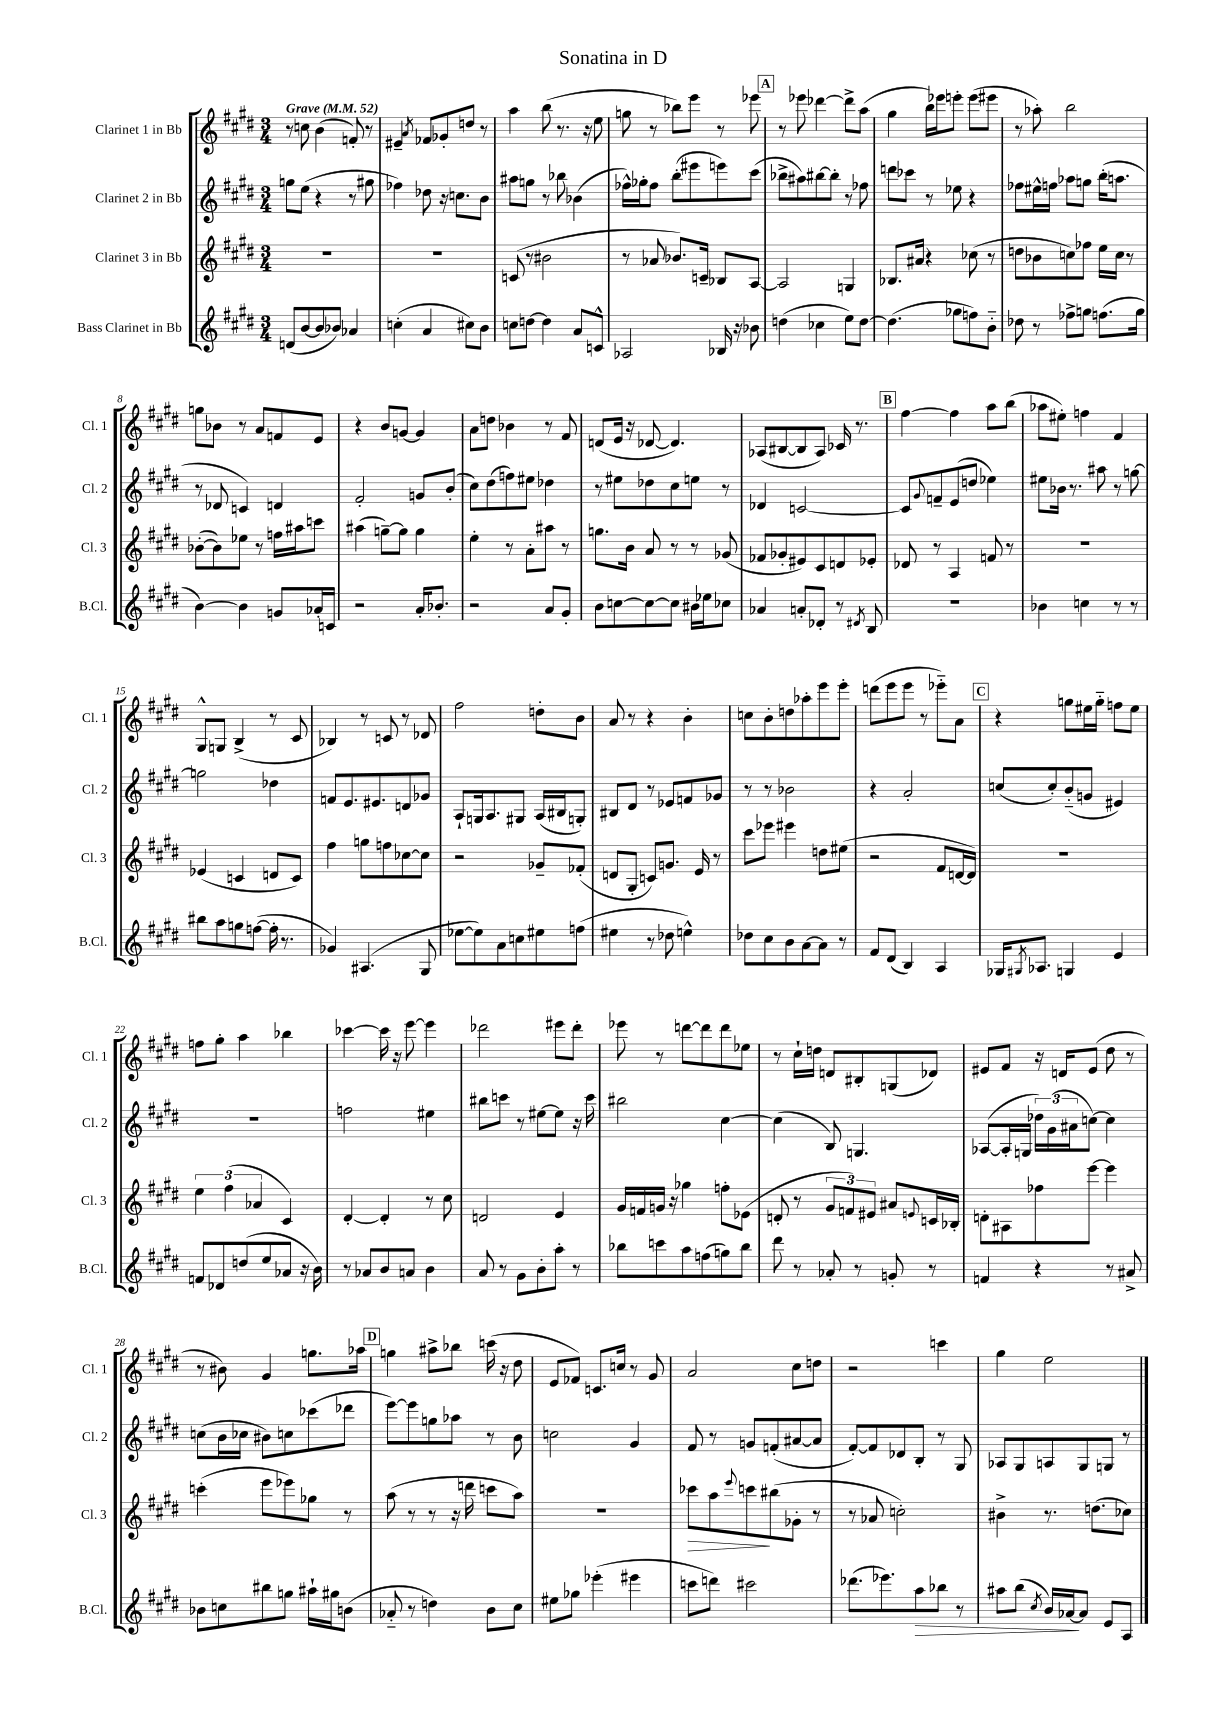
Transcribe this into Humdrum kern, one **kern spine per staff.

**kern	**dynam	**kern	**dynam	**kern	**kern
*part4	*part4	*part3	*part3	*part2	*part1
*staff4	*staff4	*staff3	*staff3	*staff2	*staff1
*I"Bass Clarinet in Bb	*	*I"Clarinet 3 in Bb	*	*I"Clarinet 2 in Bb	*I"Clarinet 1 in Bb
*I'B.Cl.	*	*I'Cl. 3	*	*I'Cl. 2	*I'Cl. 1
*clefG2	*	*clefG2	*	*clefG2	*clefG2
*k[f#c#g#d#]	*	*k[f#c#g#d#]	*	*k[f#c#g#d#]	*k[f#c#g#d#]
*M3/4	*	*M3/4	*	*M3/4	*M3/4
*MM52	*	*MM52	*	*MM52	*MM52
=1	=1	=1	=1	=1	=1
!	!	!	!	!	!LO:TX:a:B:t=Grave
(8dn/L	.	2.r	.	8ggn\L	8r
[8b/	.	.	.	(8ee\J	8ccn\
8b/]	.	.	.	4r	(4b\
8b-X/J)	.	.	.	.	.
4a-X/	.	.	.	8r	8fn'/)
.	.	.	.	8gg#X\	8r
=2	=2	=2	=2	=2	=2
(4ccn'\	.	2.r	.	4ff-X\)	4e#X~/
.	.	.	.	.	8qa/
4a/	.	.	.	8dd-X\	8f-X/L
.	.	.	.	16r	8g-X'/
.	.	.	.	8.ccn\L	.
8cc#X\L)	.	.	.	.	8ddn/J
8b\J	.	.	.	8b\J	8r
=3	=3	=3	=3	=3	=3
8ccn\L	.	(8cn/	.	8aa#X\L	4aa\
[8ddn\J	.	8r	.	8ggn\J	.
4dd\]	.	2b#X\	.	8r	(8bb\
.	.	.	.	8bb-X\	8.r
8a/L	.	.	.	(4b-X\	.
.	.	.	.	.	16r
8cn^^/J	.	.	.	.	8ee\
=4	=4	=4	=4	=4	=4
2A-X/	.	8r	.	16ff-X^^\LL)	8ggn\
.	.	.	.	16gg-X'\J	.
.	.	8a-X/	.	8ff-\J	8r
.	.	8.b-X/L)	.	(8bb'\L	8bb-X\L)
.	.	.	.	8eee#X\	8eee\J
.	.	16cn~/Jk	.	.	.
16B-X/	.	8B-X/L	.	8eeen\)	8r
16r	.	.	.	.	.
8b-X\	.	[8A/J	.	(8ccc#\J	8eee-X\
!!LO:REH:place=s1:t=A
=5	=5	=5	=5	=5	=5
(4ddn\	.	2A/]	.	8bb-X^\L	8r
.	.	.	.	8aa#X\)	8eee-X\
4cc-X\	.	.	.	[8bb#X\	[4ddd-X\
.	.	.	.	8bb#'\J]	.
8ee\L)	.	4Gn/	.	8r	8ddd-^\L]
[8dd\J	.	.	.	8ff-X\	(8aa\J
=6	=6	=6	=6	=6	=6
(4.dd\]	.	8.B-X/L	.	8dddn\L	4gg#\
.	.	.	.	8ccc-X\J	.
.	.	16a#X/Jk	.	.	.
.	.	4r	.	8r	16bb\LL)
.	.	.	.	.	16eee-X\J
8gg-X\L	.	.	.	8ee-X\	8eeen'\J
8ffn\)	.	(8cc-X\	.	4r	(8eee\L
8b\J	.	8r	.	.	8eee#X\J
=7	=7	=7	=7	=7	=7
8dd-X\	.	8ddn\L	.	8ff-X\L	8r
8r	.	8b-X\	.	16ee#X^^\L	8aa-X'\)
.	.	.	.	16ffn\JJ	.
8ff-X^\L	.	8ccn\)	.	8aa-X\L	2bb\
8ggn\J	.	8ff-X\J	.	8ggn\J	.
(8.ffn\L	.	16ee\LL	.	(16bb'\KL	.
.	.	16cc\JJ	.	8.aan\J	.
.	.	8r	.	.	.
16gg\Jk	.	.	.	.	.
!!LO:LB:g=z
=8	=8	=8	=8	=8	=8
[4b\)	.	([8b-X'\L	.	8r	8ggn\L
.	.	8b-\])	.	8d-X/	8b-X\J
4b\]	.	8ee-X\J	.	4cn/)	8r
.	.	8r	.	.	8a/L
8gn/L	.	16ffn\LL	.	4dn/	8fn/
.	.	16aa#X\J	.	.	.
16a-X'/L	.	8cccn\J	.	.	8e/J
16cn/JJ	.	.	.	.	.
=9	=9	=9	=9	=9	=9
2r	.	(4aa#X\	.	2f#'/	4r
.	.	[8ggn~\L)	.	.	8b/L
.	.	8gg\J]	.	.	[8gn/J
16a'/KL	.	4gg\	.	8gn/L	4g/]
8.b-X'/J	.	.	.	.	.
.	.	.	.	(8b'/J	.
=10	=10	=10	=10	=10	=10
2r	.	4ee'\	.	8cc#\L)	8a\L
.	.	.	.	(8dd#\	8ddn\J
.	.	8r	.	8ffn\)	4b-X\
.	.	8a'\L	.	8ee#X\J	.
8a/L	.	8aa#X\J	.	4dd-X\	8r
8g#'/J	.	8r	.	.	8f#/
=11	=11	=11	=11	=11	=11
8b\L	.	8.ggn\L	.	8r	(8dn/L
[8ccn\	.	.	.	8ee#X\L	16e/Jk
.	.	16b\Jk	.	.	16r
8cc\_	.	8a/	.	8dd-X\	[8d-X/
8cc\J]	.	8r	.	8cc#\	4.d-/])
16b#X\LL	.	8r	.	8een\J	.
16ee-X\J	.	.	.	.	.
8cc-X\J	.	(8g-X/	.	8r	.
=12	=12	=12	=12	=12	=12
4a-X/	.	8f-X/L	.	4d-X/	(8A-X/L
.	.	8g-X'/	.	.	[8B#X/
8an'/L	.	8e#X/)	.	[2cn/	8B#/]
8d-X'/J	.	8c#/	.	.	8A-/J)
8r	.	8dn/	.	.	16c-X/
.	.	.	.	.	8.r
8qd#X/	.	.	.	.	.
8B/	.	8e-X'/J	.	.	.
!!LO:REH:place=s1:t=B
=13	=13	=13	=13	=13	=13
2.r	.	8d-X/	.	8c/L]	[4ff#\
.	.	.	.	8qqg#/	.
.	.	8r	.	8fn~/	.
.	.	4A/	.	(8e/	4ff#\]
.	.	.	.	8ddn/J	.
.	.	8fn/	.	4ee-X\)	8aa\L
.	.	8r	.	.	(8bb\J
=14	=14	=14	=14	=14	=14
4b-X\	.	2.r	.	8ee#X\L	8aa-X\L
.	.	.	.	16b-X\Jk	8ee#X'\J)
.	.	.	.	8.r	.
4ccn\	.	.	.	.	4ffn\
.	.	.	.	8aa#X\	.
8r	.	.	.	8r	4f#/
8r	.	.	.	[8ggn\	.
!!LO:LB:g=z
=15	=15	=15	=15	=15	=15
8bb#X\L	.	(4e-X/	.	2ggn\]	8G#^^/L
8aa\	.	.	.	.	8Gn/J
8ggn\	.	4cn/	.	.	(4B^/
([8ffn\J	.	.	.	.	.
16ff'\]	.	8dn/L	.	4dd-X\	8r
8.r	.	.	.	.	.
.	.	8c/J)	.	.	8c#/
=16	=16	=16	=16	=16	=16
4g-X/)	.	4ff#\	.	8fn/L	4B-X/)
.	.	.	.	8.e/	.
(4.A#X/	.	8ggn\L	.	.	8r
.	.	.	.	8.e#X/	.
.	.	8ffn\	.	.	8cn/
.	.	[8cc-X\	.	8dn/	8r
8G#/	.	8cc-\J]	.	8g-X/J	8d-X/
=17	=17	=17	=17	=17	=17
[8ee-X\L	.	2r	.	8A`/L	2ff#\
8ee-\])	.	.	.	16Gn/k	.
.	.	.	.	8.A/	.
8a\	.	.	.	.	.
8ccn\	.	.	.	8G#X/J	.
8ee#X\	.	8g-X~/L	.	(16A/LL	8ddn'\L
.	.	.	.	16B#X/J	.
(8ffn\J	.	(8f-X'/J	.	8Gn'/J)	8b\J
=18	=18	=18	=18	=18	=18
4ee#X\	.	8dn/L	.	8B#X/L	8a/
.	.	8G#'/J	.	8d#/J	8r
8r	.	8cn/L)	.	8r	4r
8dd-X\	.	8.gn/J	.	8e-X/L	.
4een^^\)	.	.	.	8fn/	4b'\
.	.	16e/	.	.	.
.	.	8r	.	8g-X/J	.
=19	=19	=19	=19	=19	=19
8dd-X\L	.	8ccc#\L	.	8r	8ccn\L
8cc#\	.	8eee-X\J	.	8r	8b'\
8b\	.	4eee#X\	.	2b-X\	8ddn\
[8a\	.	.	.	.	8aa-X'\
8a\J]	.	8ddn\L	.	.	8eee\
8r	.	(8ee#X\J	.	.	8eee'\J
=20	=20	=20	=20	=20	=20
8f#/L	.	2r	.	4r	(8dddn\L
(8d#/J	.	.	.	.	8eee\
4B/)	.	.	.	2a'/	8eee\J
.	.	.	.	.	8r
4A/	.	8f#/L	.	.	8eee-X\L)
.	.	[16dn/L	.	.	8a\J
.	.	16d/JJ])	.	.	.
!!LO:REH:place=s1:t=C
=21	=21	=21	=21	=21	=21
16G-X/KL	.	2.r	.	(8ccn/L	4r
8qG#X/	.	.	.	.	.
8.A-X/J	.	.	.	.	.
.	.	.	.	8cc'/)	.
4Gn/	.	.	.	(8b/	8ggn\L
.	.	.	.	8gn/J	16ee#X\L
.	.	.	.	.	16gg\JJ
4e/	.	.	.	4e#X/)	8ffn\L
.	.	.	.	.	8ee#\J
!!LO:LB:g=z
=22	=22	=22	=22	=22	=22
8fn/L	.	6ee\	.	2.r	8ffn\L
8d-X/	.	.	.	.	8gg#'\J
.	.	(6ff#\	.	.	.
(8ddn/	.	.	.	.	4aa\
.	.	6a-X/	.	.	.
8ee/	.	.	.	.	.
8a-X/J	.	4c#/)	.	.	4bb-X\
16r	.	.	.	.	.
16b\)	.	.	.	.	.
=23	=23	=23	=23	=23	=23
8r	.	[4d#'/	.	2ffn\	[4ccc-X\
8a-X/L	.	.	.	.	.
8b/	.	4d#'/]	.	.	16ccc-\]
.	.	.	.	.	16r
8an/J	.	.	.	.	[8eee\
4b\	.	8r	.	4ee#X\	4eee\]
.	.	8cc#\	.	.	.
=24	=24	=24	=24	=24	=24
8a/	.	2dn/	.	8bb#X\L	2ddd-X\
8r	.	.	.	8cccn\J	.
8g#\L	.	.	.	8r	.
8b'\	.	.	.	[8ee#X\L	.
8aa'\J	.	4e/	.	8ee#\J]	8eee#X\L
8r	.	.	.	16r	8ddd-'\J
.	.	.	.	16ccc\	.
=25	=25	=25	=25	=25	=25
8bb-X\L	.	16g#/LL	.	2bb#X\	8eee-X\
.	.	16fn/	.	.	.
8cccn\	.	16gn/JJ	.	.	8r
.	.	16r	.	.	.
8aa\	.	4gg-X\	.	.	[8dddn\L
(8ffn\	.	.	.	.	8ddd\]
8ggn\)	.	8ffn'\L	.	[4cc#\	8ddd\
8bb-\J	.	(8e-X\J	.	.	8ee-X\J
=26	=26	=26	=26	=26	=26
8ddd#\	.	8dn'/	.	(4cc#\]	8r
8r	.	8r	.	.	16cc#`\LL
.	.	.	.	.	16ddn\JJ
8a-X'/	.	12g#/L	.	8B/)	8dn/L
.	.	12fn/)	.	.	.
8r	.	.	.	4.Gn/	8B#X'/
.	.	12e#X/J	.	.	.
8gn'/	.	8a#X/L	.	.	(8Gn/
.	.	8qqen/	.	.	.
8r	.	16cn/L	.	.	8d-X/J)
.	.	16B-X'/JJ	.	.	.
=27	=27	=27	=27	=27	=27
4fn/	.	8dn'\L	.	([8A-X/L	8e#X/L
.	.	8A#X\	.	16A-'/L]	8f#/J
.	.	.	.	16Gn/JJ	.
4r	.	8ff-X\	.	24dd-X\LL)	16r
.	.	.	.	(24g#\	.
.	.	.	.	.	16dn/KL
.	.	.	.	24a#X\J	.
.	.	[8eee\J	.	[8ccn\J)	(8e#/J
8r	.	4eee\]	.	4cc\]	8dd#\
8a#X^/	.	.	.	.	8r
!!LO:LB:g=z
=28	=28	=28	=28	=28	=28
8b-X\L	.	(4cccn'\	.	(8ccn\L	8r
8ccn\	.	.	.	16b\L	8b#X\)
.	.	.	.	16cc-X\JJ	.
8bb#X\	.	8eee\L	.	8b#X\L)	4g#/
8ggn\J	.	8eee-X\)	.	8ccn\	.
16aa#X`\LL	.	8gg-X\J	.	(8ccc-X\	8.ggn\L
16gg#X\J	.	.	.	.	.
(8bn\J	.	8r	.	8ddd-X\J	.
.	.	.	.	.	16aa-X\Jk
!!LO:REH:place=s1:t=D
=29	=29	=29	=29	=29	=29
8a-X/	.	(8aa\	.	[8eee\L)	4ggn\
8r	.	8r	.	8eee\]	.
4ddn\)	.	8r	.	8ggn\	8aa#X^\L
.	.	16r	.	8aa-X\J	8bb-X\J
.	.	16dddn\	.	.	.
8b\L	.	8cccn\L	.	8r	(16cccn\
.	.	.	.	.	16r
8cc#\J	.	8aa\J)	.	8b\	8dd#\
=30	=30	=30	=30	=30	=30
8ee#X\L	.	2.r	.	2ccn\	8e/L
8gg-X\J	.	.	.	.	8f-X/J)
(4eee-X'\	.	.	.	.	8.cn/L
.	.	.	.	.	16ccn/Jk
4eee#X\	.	.	.	4g#/	8r
.	.	.	.	.	8g#/
=31	=31	=31	=31	=31	=31
!	!	!	!LO:HP:b	!	!
8cccn\L	.	8ccc-X\L	>	8f#/	2a/
8dddn\J)	.	8aa\	.	8r	.
.	.	8qqeee/	.	.	.
2ccc#X\	.	8cccn\	.	8gn/L	.
.	.	(8bb#X\	]	(8fn'/	.
.	.	8g-X'\J	.	[8a#X/	8cc#\L
.	.	8r	.	8a#/J]	8ddn\J
=32	=32	=32	=32	=32	=32
(8.ddd-X\L	.	8r	.	[8f#'/L)	2r
.	.	8a-X/	.	8f#/]	.
8.eee-X\)	.	.	.	.	.
.	.	2ccn'\)	.	8d-X/	.
!	!LO:HP:b	!	!	!	!
8aa\	>	.	.	8B'/J	.
8bb-X\J	.	.	.	8r	4cccn\
8r	.	.	.	8G#/	.
=33	=33	=33	=33	=33	=33
8aa#X\L	.	4b#X^\	.	8A-X/L	4gg#\
(8bb\J	.	.	.	8G#/	.
8qcc#/	.	.	.	.	.
16b/LL)	.	8.r	.	8An/	2ee\
[16a-X/J	.	.	.	.	.
8a-/J]	]	.	.	8G#/	.
.	.	(8.ddn\L	.	.	.
8e/L	.	.	.	8Gn/J	.
8A/J	.	8cc-X\J)	.	8r	.
==	==	==	==	==	==
*-	*-	*-	*-	*-	*-
